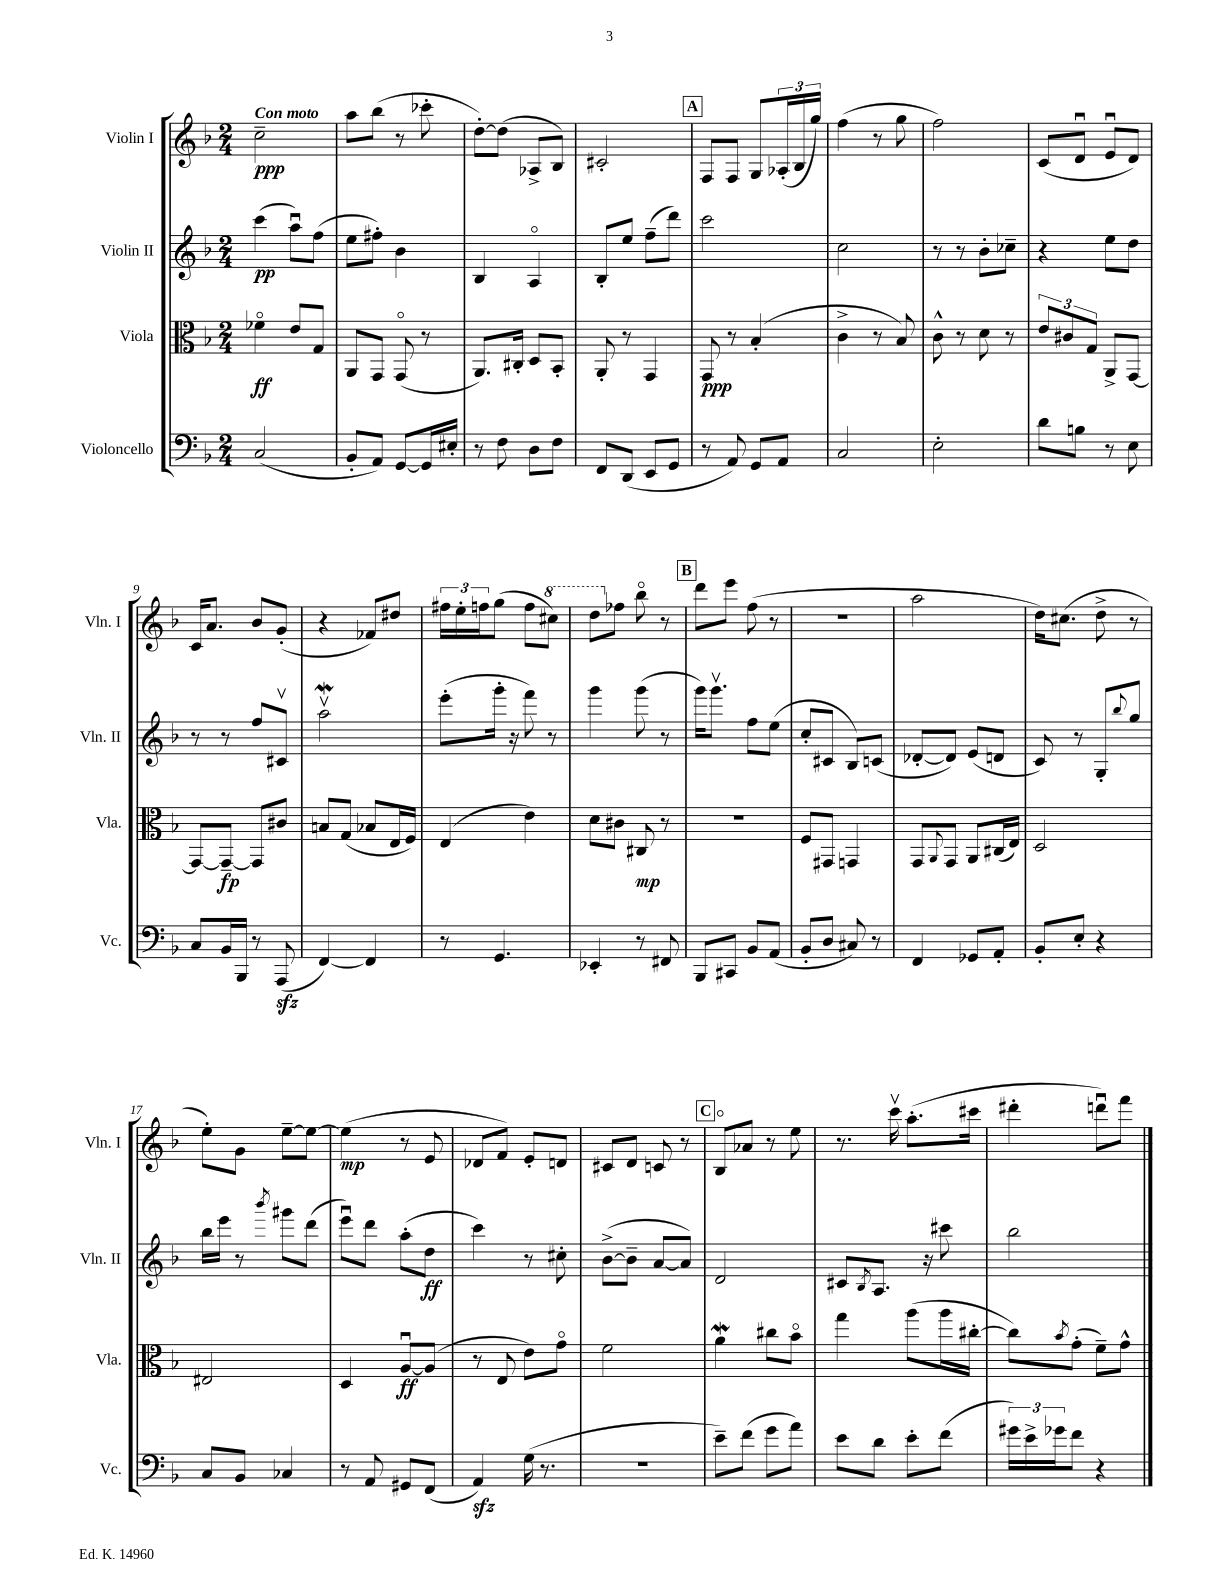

**kern	**kern	**kern	**kern
*staff4	*staff3	*staff2	*staff1
*clefF4	*clefC3	*clefG2	*clefG2
*k[b-]	*k[b-]	*k[b-]	*k[b-]
*M2/4	*M2/4	*M2/4	*M2/4
(2C	4f-o	(4ccc	2cc~
.	8e	8aau)	.
.	8G	(8ff	.
=	=	=	=
8BB-'	8AA	8ee	8aa
8AA)	8GG	8ff#')	(8bb-
[8GG	(8GGo	4b-	8r
16GG]	8r	.	8ccc-'
16E#'	.	.	.
=	=	=	=
8r	8.AA)	4B-	[8dd')
8F	.	.	(8dd]
.	16C#'	.	.
8D	8D	4Ao	8A-^
8F	8BB-'	.	8B-)
=	=	=	=
8FF	8AA'	8B-'	2c#'
(8DD	8r	8ee	.
8EE	4GG	(8ff~	.
8GG	.	8ddd)	.
=	=	=	=
8r	8GG	2ccc	8F
8AA)	8r	.	8F
8GG	(4B-'	.	8G
8AA	.	.	(24A-'
.	.	.	24B-
.	.	.	24gg)
=	=	=	=
2C	4c^	2cc	(4ff
.	8r	.	8r
.	8B-)	.	8gg
=	=	=	=
2E'	8c^^	8r	2ff)
.	8r	8r	.
.	8d	8b-'	.
.	8r	8cc-~	.
=	=	=	=
8d	12e	4r	(8c
.	12c#	.	.
8B	.	.	8du
.	12G	.	.
8r	8AA^	8ee	8eu
8E	[8GG	8dd	8d)
=	=	=	=
8C	8GG_	8r	16c
.	.	.	8.a
16BB-	8GG~_	8r	.
16BBB-	.	.	.
8r	8GG]	8ff	8b-
(8AAA	8c#	8c#v	(8g'
=	=	=	=
[4FF)	8B	2aav	4r
.	(8G	.	.
4FF]	8B-	.	8f-)
.	16E	.	8dd#
.	16F)	.	.
=	=	=	=
8r	(4E	(8eee'	24ff#
.	.	.	24ee'
.	.	.	24ff
4.GG	.	16ggg'	(8gg
.	.	16r	.
.	4e)	8fff)	8ff
.	.	8r	8ccc#)
=	=	=	=
4EE-'	8d	4ggg	8ddd
.	8c#	.	8ff-
8r	8C#	(8ggg	8bb-o
8FF#	8r	8r	8r
=	=	=	=
8BBB-	2r	16ggg)	8ddd
.	.	8.gggv	.
8CC#	.	.	8eee
8BB-	.	8ff	(8ff
(8AA	.	(8ee	8r
=	=	=	=
8BB-'	8F	8cc'	2r
8D	8GG#	8c#	.
8C#)	4GG	8B-)	.
8r	.	(8c	.
=	=	=	=
4FF	8GG	[8d-'	2aa
.	8qqAA	.	.
.	8GG	8d-])	.
8GG-	8AA	(8e	.
8AA'	(16C#	8d	.
.	16E)	.	.
=	=	=	=
8BB-'	2D	8c)	16dd)
.	.	.	(8.cc#
8E'	.	8r	.
4r	.	8G'	8dd^
.	.	8qqbb-	.
.	.	8gg	8r
=	=	=	=
8C	2E#	16bb-	8ee')
.	.	16eee	.
8BB-	.	8r	8g
.	.	8qbbb-	.
4C-	.	8ggg#	[8ee~
.	.	(8ddd	8ee_
=	=	=	=
8r	4D	8eeeu)	(4ee]
8AA	.	8ddd	.
8GG#	[8Au	(8aa'	8r
(8FF	(8A]	8dd	8e
=	=	=	=
4AA)	8r	4ccc)	8d-
.	8E	.	8f)
(16G	8e)	8r	8e'
8.r	.	.	.
.	8go	8cc#'	8d
=	=	=	=
2r	2f	([8b-^	8c#
.	.	8b-~]	8d
.	.	[8a	8c
.	.	8a])	8r
=	=	=	=
8e~)	4a	2d	8B-o
(8f	.	.	8a-
8g	8cc#	.	8r
8a)	8b-o	.	8ee
=	=	=	=
8e	4gg	8c#	8.r
.	.	8qB-	.
8d	.	8.A	.
.	.	.	16cccv
8e'	(8aa	.	(8.aa'
.	.	16r	.
(8f	16aa	8ccc#	.
.	[16cc#'	.	16ccc#
=	=	=	=
24g#)	8cc#])	2bb-	4ddd#'
24e^	.	.	.
24g-	.	.	.
.	8qb-	.	.
8f	(8g'	.	.
4r	8f~)	.	8dddu)
.	8g^^	.	8fff
==	==	==	==
*-	*-	*-	*-
